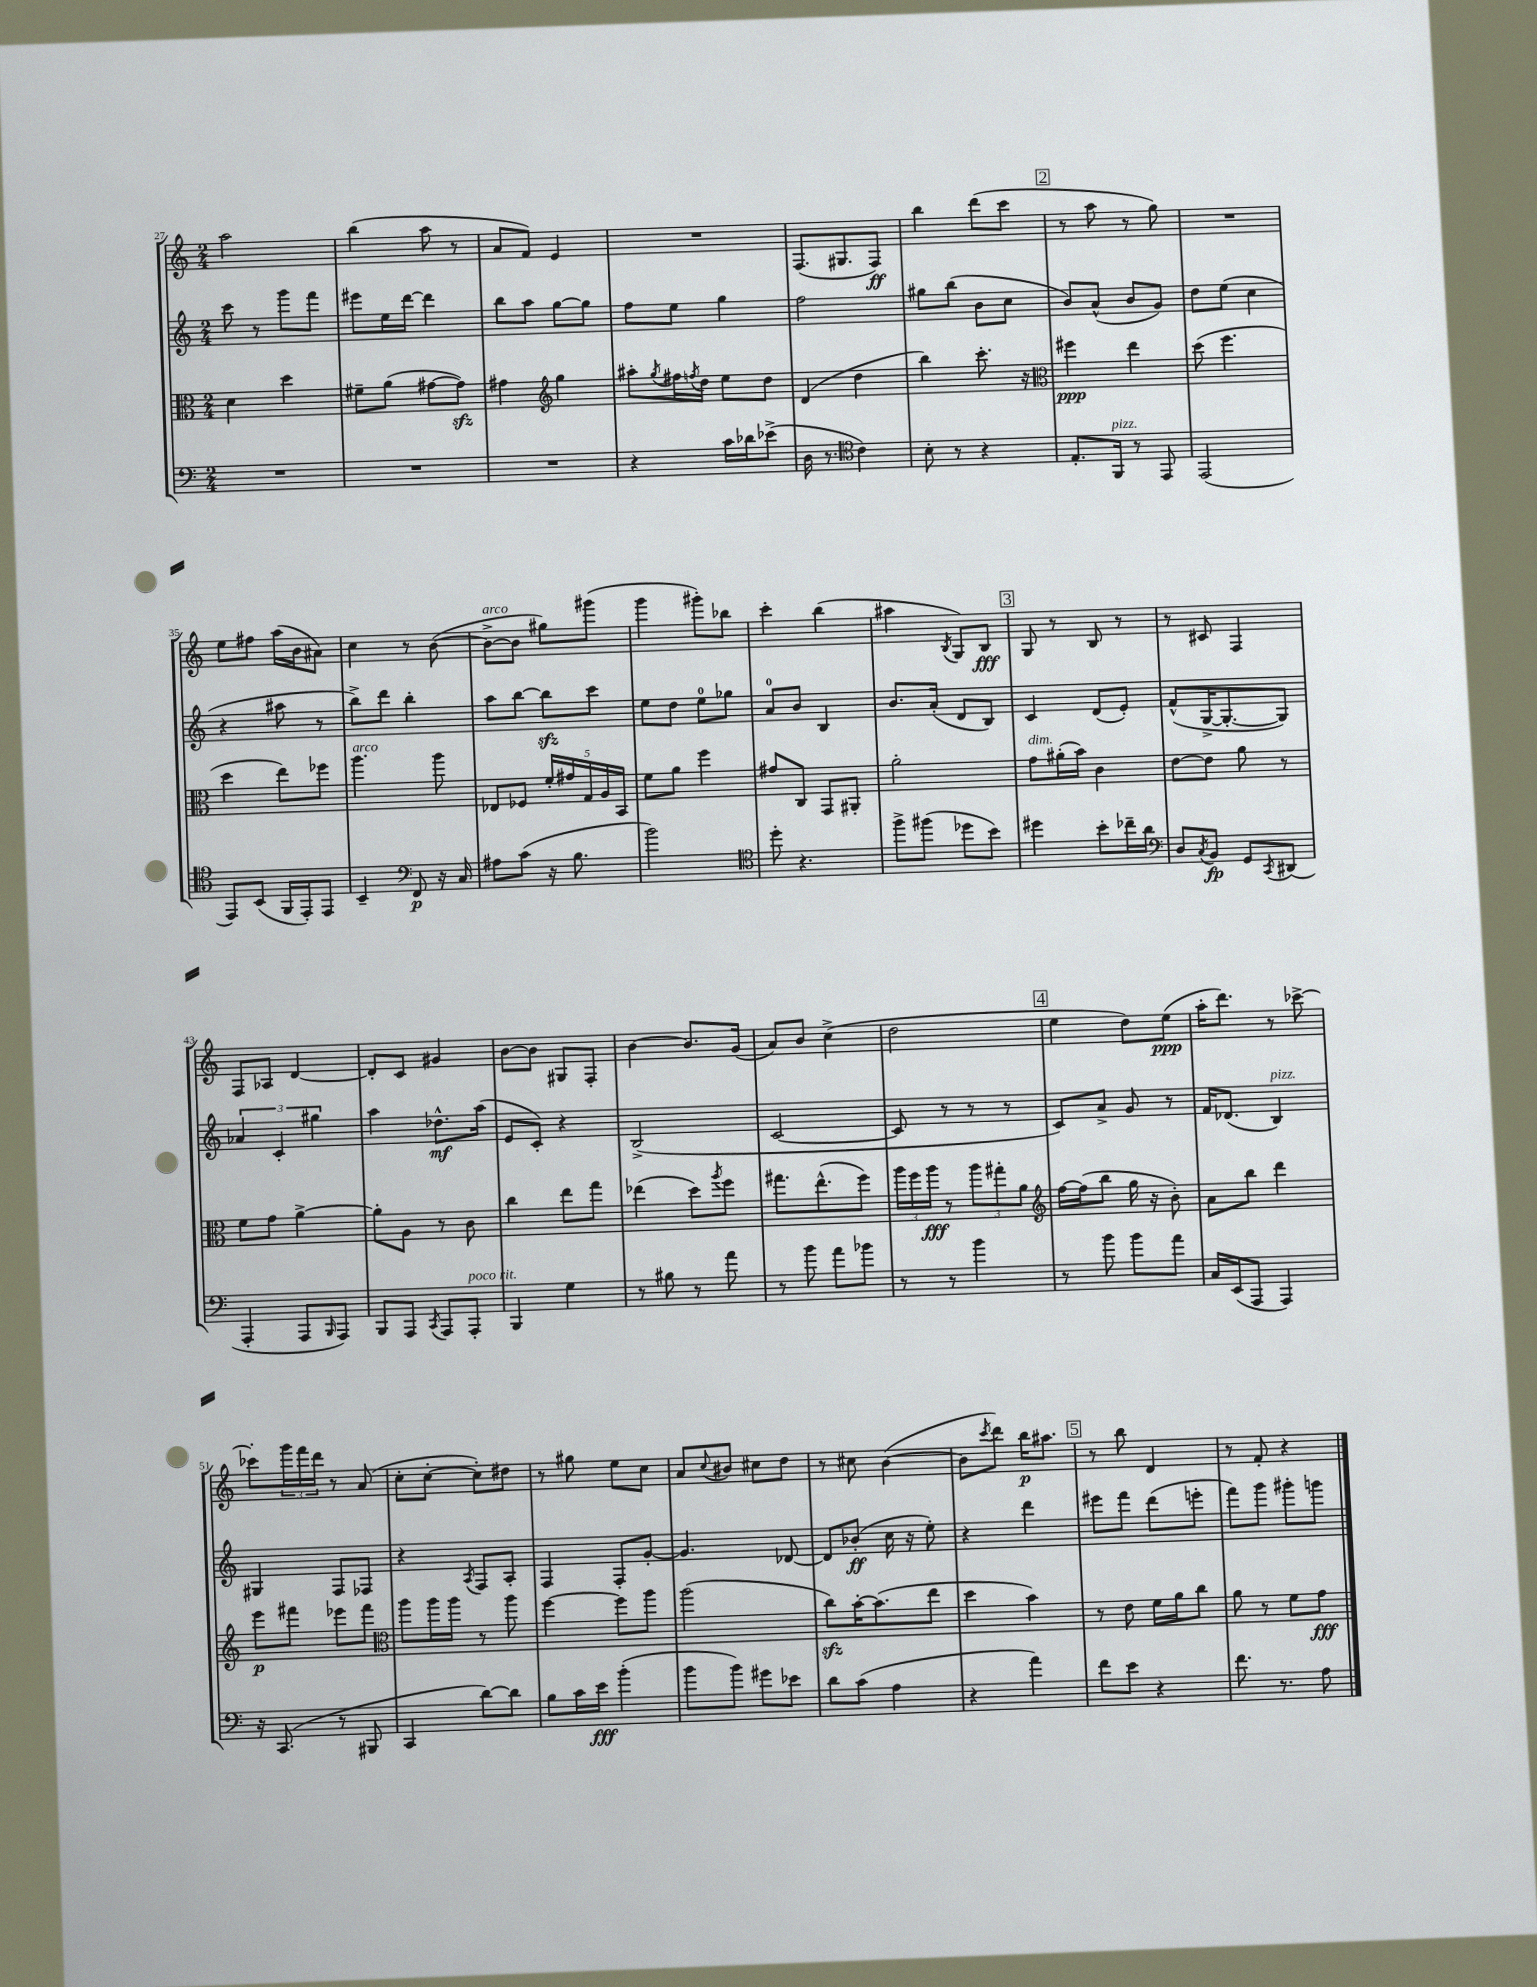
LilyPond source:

<<
\new StaffGroup <<
\new Staff = "s0" {
    \clef treble \key c \major \numericTimeSignature \time 2/4
    a''2 |
    b''4( a''8 r8 |
    a'8 f'8) e'4 |
    R2 |
    f8.( gis8. f8\ff) |
    b''4 d'''8( c'''8 |
    \mark \markup { \box "2" } r8 a''8 r8 g''8) |
    R2 |
    e''8 fis''8 a''16( b'16 ais'8) |
    c''4 r8 b'8~( |
    b'8~->^\markup { \italic "arco" } b'8 gis''8) gis'''8( |
    g'''4 gis'''8-.) bes''8 |
    c'''4-. b''4( |
    ais''4 \acciaccatura { b8 } g8) b8\fff |
    \mark \markup { \box "3" } g8 r8 b8 r8 |
    r8 cis'8 f4 |
    f8 aes8 d'4~ |
    d'8-. c'8 gis'4 |
    b'8~ b'8 gis8 f8-. |
    b'4~ b'8. g'16( |
    a'8) b'8 c''4->( |
    d''2 |
    \mark \markup { \box "4" } e''4 d''8) e''8\ppp( |
    a''16-. d'''8.) r8 ces'''8~-> |
    ces'''8-. \tuplet 3/2 { g'''16 f'''16 d'''16 } r8 a'8( |
    c''8-. c''8~-. c''8-.) dis''8 |
    r8 gis''8 e''8 c''8 |
    a'8 \appoggiatura { c''8 } bis'8 cis''8 d''8 |
    r8 cis''8 b'4~( |
    b'8 \acciaccatura { c'''8 } d'''8) b''16\p ais''8. |
    \mark \markup { \box "5" } r8 b''8 d'4 |
    r8 f'8-. r4 \bar "|." |
}
\new Staff = "s1" {
    \clef treble \key c \major \numericTimeSignature \time 2/4
    c'''8 r8 g'''8 f'''8 |
    eis'''8 e''16 d'''16~ d'''4 |
    b''8 a''8 g''8~ g''8 |
    f''8 e''8 g''4 |
    f''2 |
    gis''8 b''8( b'8 c''8 |
    \mark \markup { \box "2" } b'8) a'8-^( b'8 g'8) |
    d''8 e''8( c''4 |
    r4 ais''8 r8 |
    b''8->) d'''8 b''4-. |
    a''8 b''8~ b''8\sfz c'''8 |
    e''8 d''8 e''8-0 ges''8 |
    a'8-0 b'8 b4 |
    b'8. a'16-.( d'8 b8) |
    \mark \markup { \box "3" } c'4 d'8( e'8-.) |
    f'8-^( g16~-> g8.~-. g8) |
    \tuplet 3/2 { aes'4 c'4-. gis''4 } |
    a''4 des''8.-^\mf a''16( |
    e'8 c'8-.) r4 |
    b2->( |
    c'2~ |
    c'8 r8 r8 r8 |
    \mark \markup { \box "4" } c'8) a'8-> g'8 r8 |
    f'16 des'8.( b4^\markup { \italic "pizz." }) |
    gis4 f8 fes8 |
    r4 \acciaccatura { a8 } f8 a8-. |
    f4 f8-. g'8~-. |
    g'4. des'8~ |
    des'8 bes'8-.\ff( c''16 r16 e''8-.) |
    r4 d'''4 |
    \mark \markup { \box "5" } eis'''8 f'''8 d'''8( e'''8-. |
    f'''8) g'''8 gis'''8-. g'''8 \bar "|." |
}
\new Staff = "s2" {
    \clef alto \key c \major \numericTimeSignature \time 2/4
    d'4 d''4 |
    fis'8-- a'8( gis'8~ gis'8\sfz) |
    gis'4 \clef treble g''4 |
    ais''8-. \acciaccatura { g''8 } fis''16 \acciaccatura { f''8 } d''16 e''8 d''8 |
    d'4( d''4 |
    b''4) c'''8.-. r16 |
    \mark \markup { \box "2" } \clef alto fis''4\ppp e''4 |
    d''8( f''4. |
    d''4 e''8) fes''8 |
    a''4.^\markup { \italic "arco" } a''8 |
    ees8 fes8 \tuplet 5/4 { f'16-. gis'16 g16 a16 b,16 } |
    f'8 a'8 f''4 |
    gis'8 c8 g,8 ais,8-. |
    a'2-. |
    \mark \markup { \box "3" } g'8^\markup { \italic "dim." } ais'16-.( b'16) c'4 |
    e'8~ e'8 a'8 r8 |
    f'8 g'8 a'4~-> |
    a'8-. a8 r8 c'8 |
    c''4 e''8 g''8 |
    ees''4( d''8) \acciaccatura { a''8 } f''8 |
    gis''8. e''8.-^( f''8) |
    \tuplet 3/2 { a''16 f''16 a''16\fff } r8 \tuplet 3/2 { a''8 gis''8-. a'8 } |
    \mark \markup { \box "4" } \clef treble f''16~ f''16( b''8 g''16 r16 b'8-.) |
    a'8 b''8 d'''4 |
    e'''8\p fis'''8 ees'''8 fis'''8 |
    \clef alto a''8 a''16 a''16 r8 a''8 |
    f''4~ f''8 a''8 |
    a''2( |
    c''8\sfz) b'16~-. b'8.( e''8 |
    d''4 b'4) |
    \mark \markup { \box "5" } r8 e'8 f'16 a'16 c''8 |
    a'8 r8 f'8 g'8\fff \bar "|." |
}
\new Staff = "s3" {
    \clef bass \key c \major \numericTimeSignature \time 2/4
    R2 |
    R2 |
    R2 |
    r4 c'16 des'16 ees'8->( |
    d16 r8. \clef tenor c'4) |
    b8-. r8 r4 |
    \mark \markup { \box "2" } e8.-. f,16^\markup { \italic "pizz." } r8 e,8 |
    e,2( |
    e,8) b,8( f,16 e,16-.) e,8 |
    b,4-- \clef bass f,8\p r16 c16 |
    ais8 c'8( r16 b8. |
    b'2) |
    \clef tenor d''8-. r4. |
    f''8-> fis''8( des''8 b'8) |
    \mark \markup { \box "3" } dis''4 b'8-. ces''16-- a'16 |
    \clef bass d8 \acciaccatura { c8 } b,8\fp g,8 \acciaccatura { c,8 } dis,8( |
    a,,4-. a,,8 \grace { b,,16 } a,,8) |
    b,,8 a,,8 \acciaccatura { c,8 } a,,8 a,,8-.^\markup { \italic "poco rit." } |
    b,,4 g4 |
    r8 bis8 r8 a'8 |
    r8 b'8 a'8 bes'8 |
    r8 r8 b'4 |
    \mark \markup { \box "4" } r8 b'8 b'8 a'8 |
    c16 e,16( a,,8 a,,4) |
    r16 c,8.( r8 bis,,8 |
    c,4 d'8~) d'8 |
    b8 c'16 e'16\fff b'4-.( |
    b'8 b'8) gis'8 ees'8 |
    d'8 c'8( a4 |
    r4 a'4) |
    \mark \markup { \box "5" } f'8 e'8 r4 |
    f'8. r8. a8 \bar "|." |
}
>>
>>
\layout { \context { \Score currentBarNumber = #27 } }
